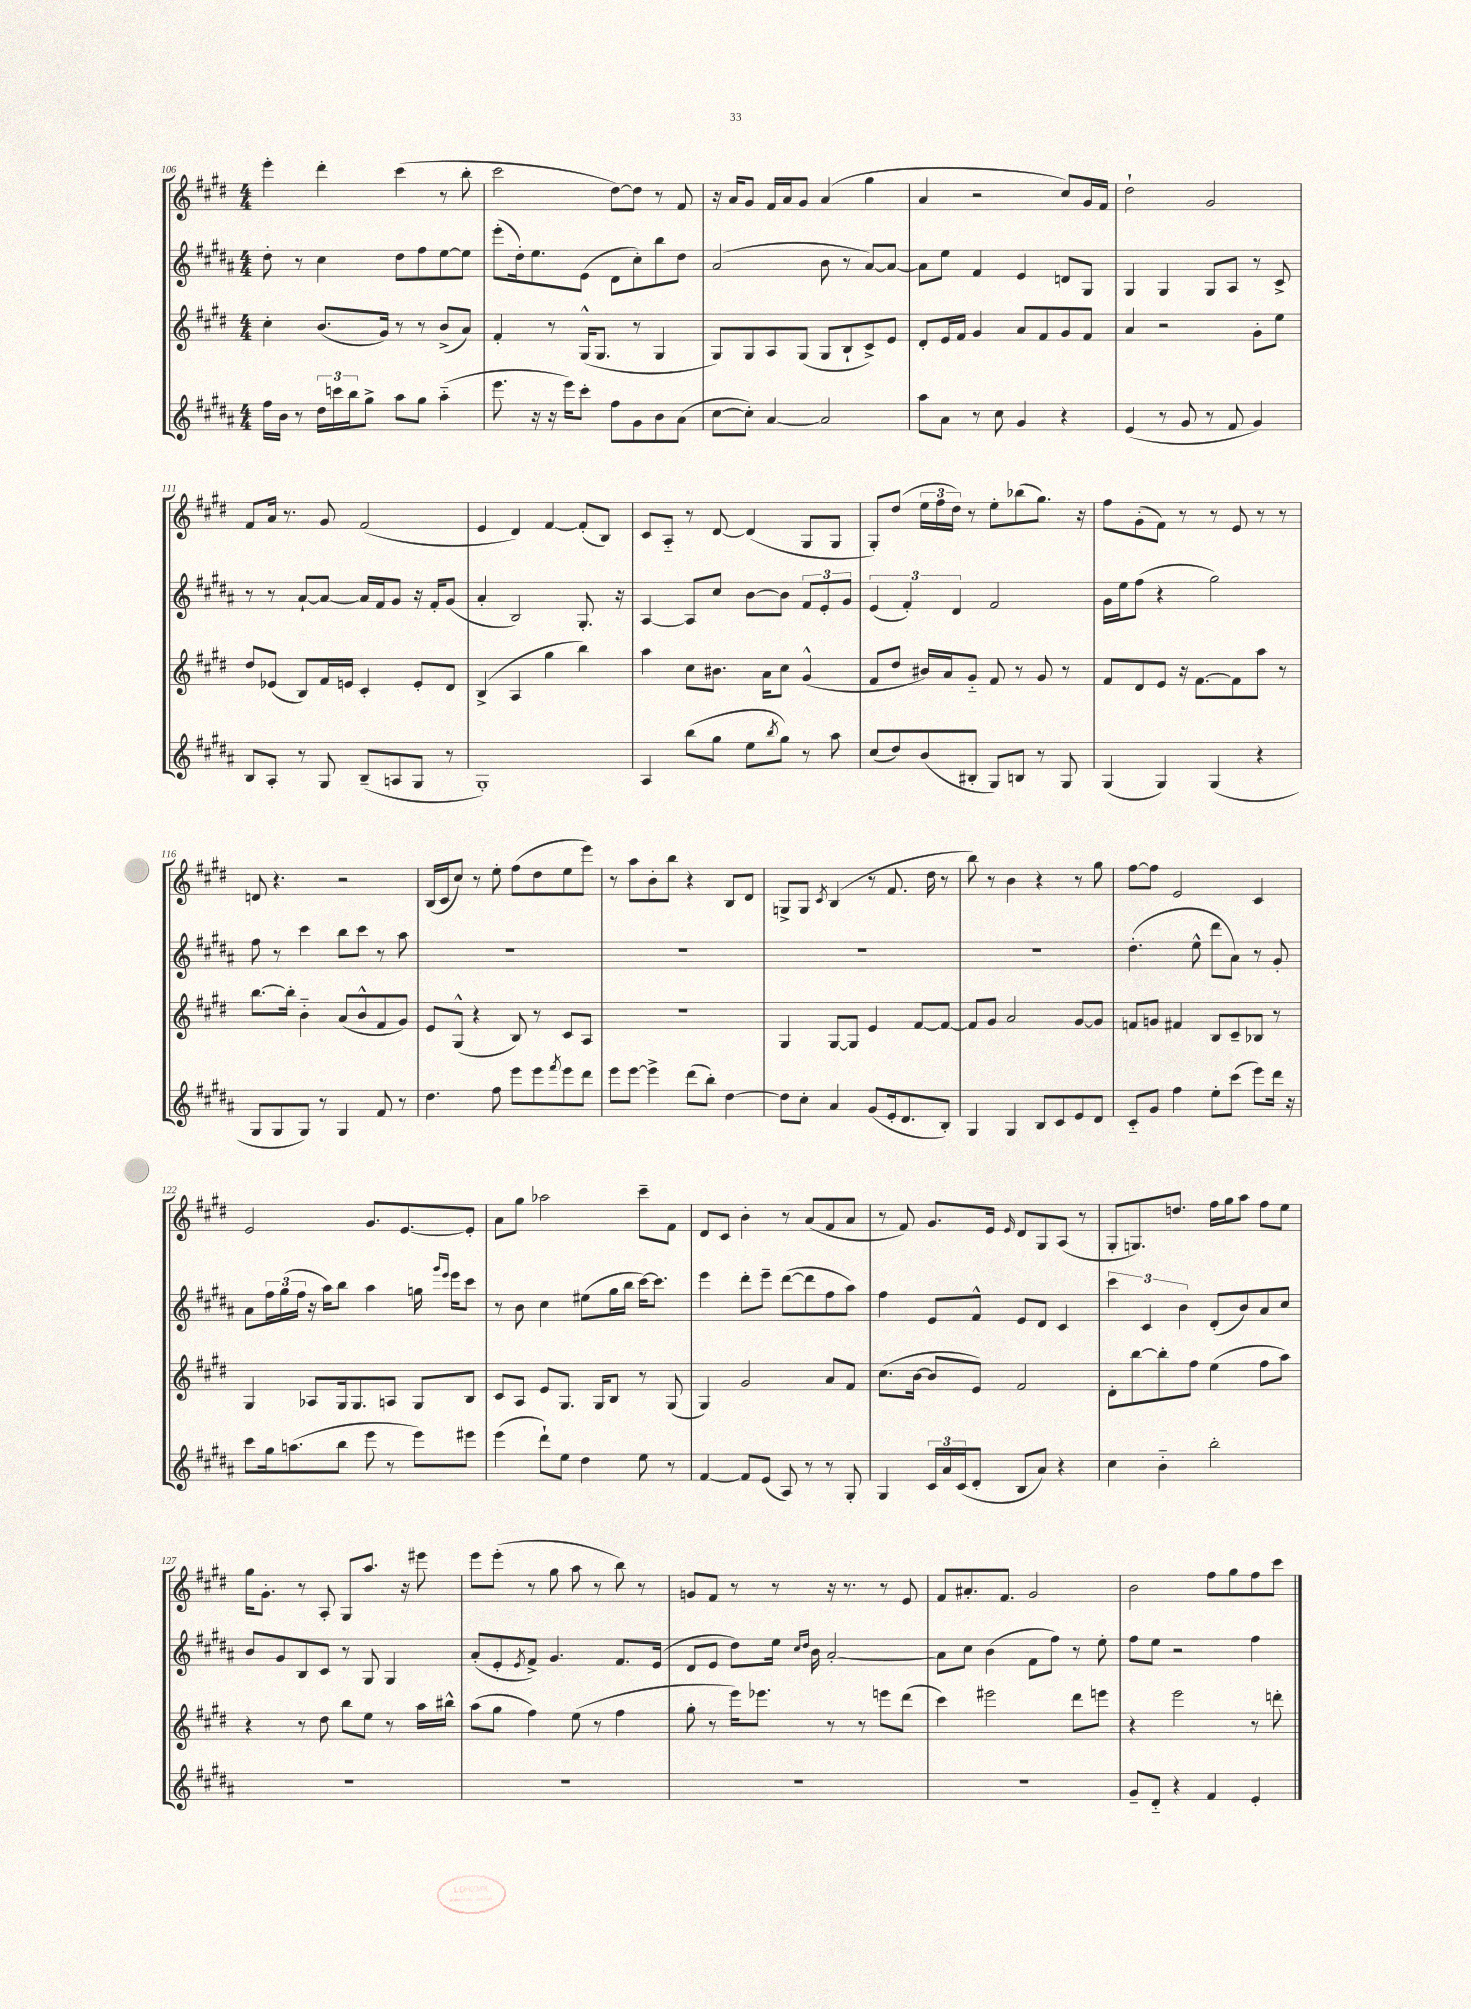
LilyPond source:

<<
\new StaffGroup <<
\new Staff = "s0" {
    \clef treble \key e \major \numericTimeSignature \time 4/4
    e'''4-. dis'''4-. cis'''4( r8 b''8-. |
    cis'''2 dis''8~) dis''8 r8 fis'8 |
    r16 a'16 gis'8 fis'16 a'16 gis'8 a'4( gis''4 |
    a'4 r2 cis''8) gis'16 fis'16 |
    dis''2-! gis'2 |
    fis'8 a'16 r8. gis'8 fis'2( |
    e'4 dis'4) fis'4~ fis'8-.( b8) |
    cis'8 a8-_ r8 dis'8~ dis'4( gis8 gis8 |
    gis8-.) dis''8( \tuplet 3/2 { e''16 fis''16 dis''16) } r8 e''8-. bes''8( gis''8.) r16 |
    fis''8 gis'8-.( fis'8) r8 r8 e'8 r8 r8 |
    d'8 r4. r2 |
    b16( cis'16 cis''8) r8 e''8-. fis''8( dis''8 e''8 e'''8) |
    r8 a''8 b'8-. b''8 r4 b8 dis'8 |
    g8-> g8 \acciaccatura { cis'8 } b4( r8 fis'8. dis''16 r8 |
    b''8) r8 b'4 r4 r8 gis''8 |
    fis''8~ fis''8 e'2 cis'4 |
    e'2 gis'8. e'8.~ e'8-. |
    a'8 gis''8 aes''2 cis'''8-- fis'8 |
    dis'8 cis'8 b'4-. r8 a'8( fis'8 a'8 |
    r8 fis'8) gis'8. e'16 \grace { e'16 } dis'8 gis8 a8( r8 |
    gis8-. g8.) d''8. fis''16 gis''16 a''8 fis''8 e''8 |
    gis''16 gis'8.-. r8 a8-. gis8 a''8. r16 eis'''8 |
    e'''8 e'''8-.( r8 gis''8 a''8 r8 b''8) r8 |
    g'8 fis'8 r8 r8 r16 r8. r8 e'8 |
    fis'8 ais'8.-. fis'8. gis'2 |
    b'2 fis''8 gis''8 fis''8 cis'''8 \bar "|." |
}
\new Staff = "s1" {
    \clef treble \key b \major \numericTimeSignature \time 4/4
    dis''8-. r8 cis''4 dis''8 fis''8 e''8~ e''8 |
    e'''8-.( dis''16-.) e''8. e'8( dis'8 cis''8-.) b''8 dis''8 |
    ais'2( b'8 r8 ais'8~) ais'8~ |
    ais'8 e''8 fis'4 e'4 d'8 gis8 |
    gis4 gis4 gis8 ais8 r8 cis'8-> |
    r8 r8 ais'8~-! ais'8~ ais'16 fis'16 gis'8 r16 fis'16-. gis'8( |
    ais'4-. b2) gis8.-. r16 |
    ais4~ ais8 cis''8 b'8~ b'8 \tuplet 3/2 { fis'8 e'8-. gis'8 } |
    \tuplet 3/2 { e'4( fis'4-.) dis'4 } fis'2 |
    gis'16 e''16 fis''8( r4 gis''2) |
    fis''8 r8 cis'''4 b''8 cis'''8 r8 ais''8 |
    R1 |
    R1 |
    R1 |
    R1 |
    dis''4.-.( e''8-^ dis'''8 ais'8) r8 gis'8-. |
    ais'8 \tuplet 3/2 { fis''16 gis''16( fis''16 } r16 ais''16) b''8 ais''4 g''16 \grace { gis'''16 e'''16 } e'''16 cis'''8 |
    r8 b'8 cis''4 eis''8( gis''16 b''16 cis'''16~) cis'''8. |
    e'''4 dis'''8-. e'''8-- dis'''8~( dis'''8 fis''8 ais''8) |
    fis''4 e'8 fis'8-^ e'8 dis'8 cis'4 |
    \tuplet 3/2 { cis'''4 cis'4 b'4 } dis'8-.( b'8) ais'8 cis''8 |
    b'8 gis'8 b8 cis'8 r8 gis8 gis4 |
    ais'8-.( e'8-. \acciaccatura { e'8 } fis'8->) gis'4. fis'8. e'16( |
    dis'8 e'8 dis''8) e''16 \grace { cis''16 dis''16 } b'16 ais'2~-. |
    ais'8 cis''8 b'4( fis'8 fis''8) r8 e''8-. |
    fis''8 e''8 r2 fis''4 \bar "|." |
}
\new Staff = "s2" {
    \clef treble \key e \major \numericTimeSignature \time 4/4
    cis''4-. b'8.( gis'16) r8 r8 b'8->( a'8) |
    fis'4-. r8 gis16-^( gis8. r8 gis4 |
    gis8) gis8 a8 gis8( gis8 b8-! cis'8->) e'8 |
    dis'8-. e'16 fis'16 gis'4 a'8 fis'8 gis'8 fis'8 |
    a'4 r2 gis'8-. e''8 |
    dis''8 ees'8( b8) fis'16 e'16 cis'4-. e'8-. dis'8 |
    b4->( a4 gis''4 b''4) |
    a''4 cis''8 bis'8. a'16 cis''8 gis'4-^( |
    fis'8 dis''8 bis'16) a'16 gis'8-_ fis'8 r8 gis'8 r8 |
    fis'8 dis'8 e'8 r16 fis'8.~ fis'8 a''8 r8 |
    b''8.~ b''16-. b'4-_ a'8( b'8-^ fis'8 gis'8) |
    e'8 gis8-^( r4 b8) r8 cis'8 a8 |
    R1 |
    gis4 gis8~ gis8 e'4 fis'8~ fis'8~ |
    fis'8 gis'8 a'2 gis'8~ gis'8 |
    f'8 g'8 fis'4 b8 cis'8-- bes8 r8 |
    gis4 aes8 gis16 gis8. a8 gis8 b8 |
    cis'8 a8 e'8 gis8. gis16 b8 r8 gis8( |
    gis4) gis'2 a'8 fis'8 |
    cis''8.( b'16~ b'8 e'8) fis'2 |
    dis'8-. b''8~ b''8-. fis''8 e''4( fis''8 a''8) |
    r4 r8 dis''8 b''8 e''8 r8 a''16 bis''16-^ |
    a''8( gis''8 fis''4) e''8( r8 fis''4 |
    gis''8-. r8 e'''16) ees'''8. r8 r8 e'''8 dis'''8( |
    cis'''4) eis'''2 dis'''8 e'''8 |
    r4 e'''2 r8 d'''8-. \bar "|." |
}
\new Staff = "s3" {
    \clef treble \key b \major \numericTimeSignature \time 4/4
    fis''16 b'16 r8 \tuplet 3/2 { dis''16 c'''16 b''16 } gis''8-> ais''8 gis''8 ais''4-_( |
    e'''8. r16 r16 e'''16) cis'''8-. fis''8 gis'8 b'8 ais'8( |
    cis''8~ cis''8-.) ais'4~ ais'2 |
    ais''8 ais'8 r8 cis''8 gis'4 r4 |
    e'4( r8 gis'8 r8 fis'8 gis'4) |
    b8 ais8-. r8 gis8 b8--( a8 gis8 r8 |
    gis1-.) |
    ais4 b''8( gis''8 e''8 \acciaccatura { b''8 } gis''8) r8 ais''8 |
    cis''8( dis''8) b'8( bis8-. gis8) b8 r8 gis8 |
    gis4( gis4) gis4( r4 |
    gis8 gis8 gis8) r8 gis4 fis'8 r8 |
    dis''4. fis''8 e'''8 e'''8 \acciaccatura { fis'''8 } e'''8 dis'''8 |
    e'''8 e'''8~ e'''4-> dis'''8( b''8-.) dis''4~ |
    dis''8 cis''8-. ais'4 gis'8( e'16-. dis'8. b8-.) |
    gis4 gis4 b8 cis'8 e'8 dis'8 |
    cis'8-_ gis'8 fis''4 e''8-. cis'''8( e'''8) dis'''16 r16 |
    cis'''8 gis''16 a''8.( b''8 e'''8 r8 e'''8) eis'''8 |
    e'''4( dis'''8-!) e''8 dis''4 e''8 r8 |
    fis'4~ fis'8 e'8( ais8) r8 r8 gis8-. |
    gis4 \tuplet 3/2 { cis'16 ais'16 cis'16( } dis'8-. b8 ais'8) r4 |
    cis''4 b'4-_ b''2-. |
    R1 |
    R1 |
    R1 |
    R1 |
    gis'8-- dis'8-_ r4 fis'4 e'4-. \bar "|." |
}
>>
>>
\layout { \context { \Score currentBarNumber = #106 } }
